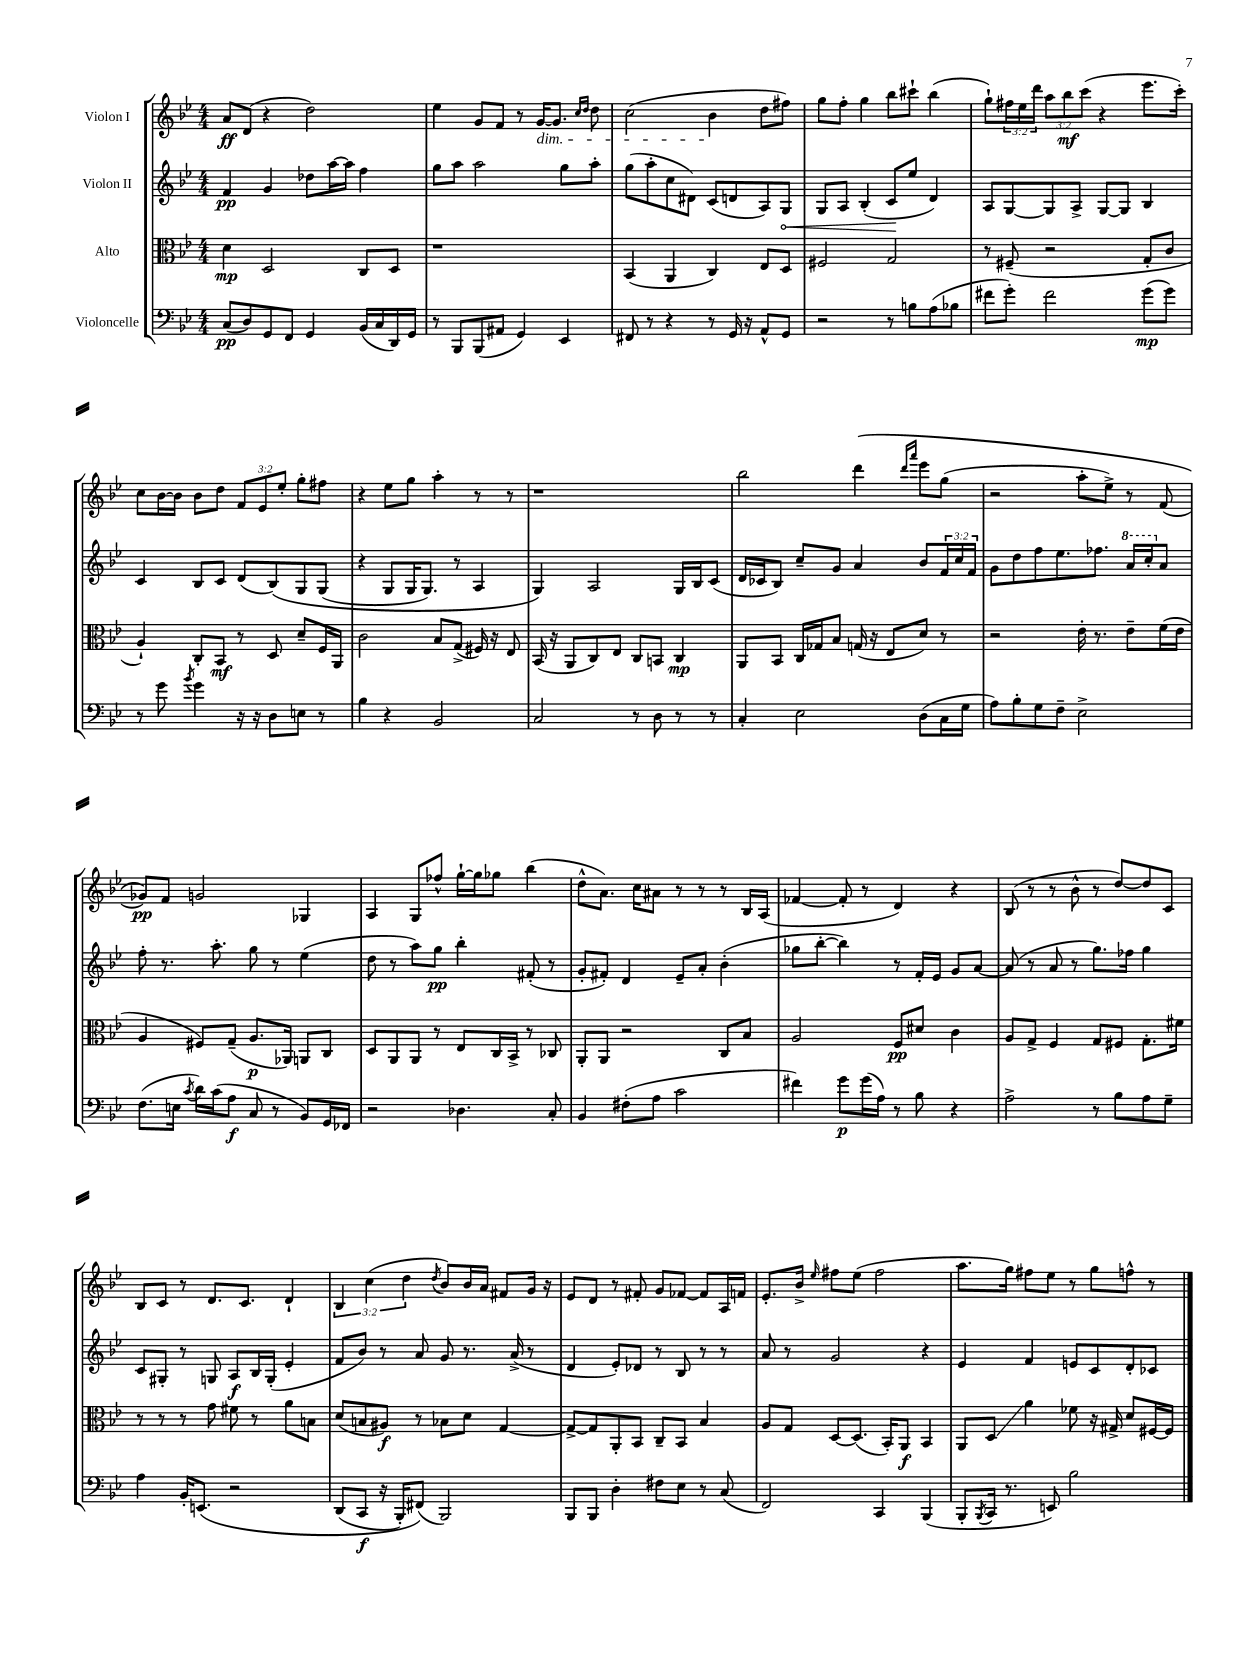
<<
\new StaffGroup <<
\new Staff = "s0" \with { instrumentName = "Violon I" } {
    \clef treble \key bes \major \numericTimeSignature \time 4/4 \override Staff.TupletNumber.text = #tuplet-number::calc-fraction-text
    a'8\ff d'8( r4 d''2) |
    ees''4 g'8 f'8 r8 g'16~\dim g'8. \grace { c''16 d''16 } d''8 |
    c''2( bes'4\! d''8 fis''8) |
    g''8 f''8-. g''4 bes''8 cis'''8-! bes''4( |
    g''8-!) \tuplet 3/2 { fis''16 ees''16 d'''16 } \tuplet 3/2 { a''8 bes''8\mf c'''8( } r4 ees'''8. c'''16-.) |
    c''8 bes'16~ bes'16 bes'8 d''8 \tuplet 3/2 { f'8 ees'8 ees''8-. } g''8-. fis''8 |
    r4 ees''8 g''8 a''4-. r8 r8 |
    r1 |
    bes''2 d'''4\( \grace { d'''16 a'''16 } ees'''8 g''8( |
    r2 a''8-. ees''8->) r8 f'8( |
    ges'8\pp)\) f'8 g'2 ges4 |
    a4 g8 fes''8-^ g''16~-! g''16 ges''8 bes''4( |
    d''8-^ a'8.) c''16 ais'8 r8 r8 r8 bes16 a16( |
    fes'4~ fes'8-. r8 d'4) r4 |
    bes8( r8 r8 bes'8-^ r8 d''8~) d''8 c'8 |
    bes8 c'8 r8 d'8. c'8. d'4-! |
    \tuplet 3/2 { bes4 c''4( d''4 } \acciaccatura { d''8 } bes'8) bes'16 a'16 fis'8 g'16 r16 |
    ees'8 d'8 r8 fis'8-. g'8 fes'8~ fes'8 a16 f'16 |
    ees'8.-. bes'16-> \grace { ees''16 } fis''8 ees''8( fis''2 |
    a''8. g''16) fis''8 ees''8 r8 g''8 f''8-^ r8 \bar "|." |
}
\new Staff = "s1" \with { instrumentName = "Violon II" } {
    \clef treble \key bes \major \numericTimeSignature \time 4/4 \override Staff.TupletNumber.text = #tuplet-number::calc-fraction-text
    f'4\pp g'4 des''8 a''16~ a''16 f''4 |
    g''8 a''8 a''2 g''8 a''8-. |
    g''8( a''8-. c''8 dis'8) c'8( d'8 a8) \once \override Hairpin.circled-tip = ##t g8\< |
    g8 a8 bes4-.( c'8\! ees''8 d'4) |
    a8 g8~ g8 a8-> g8~ g8 bes4 |
    c'4 bes8 c'8 d'8( bes8)\( g8 g8( |
    r4 g8 g16 g8.) r8 a4 |
    g4\) a2 g16 bes16 c'8( |
    d'16 ces'16 bes8) c''8-- g'8 a'4 bes'8 \tuplet 3/2 { f'16 c''16 f'16 } |
    g'8 d''8 f''8 ees''8. fes''8. \ottava #1 a''16 c'''16-. \ottava #0 a'8 |
    f''8-. r8. a''8.-. g''8 r8 ees''4( |
    d''8 r8 a''8) g''8\pp bes''4-. fis'8-.( r8 |
    g'8-. fis'8-.) d'4 ees'8-- a'8-. bes'4-.( |
    ges''8 bes''8~-. bes''4) r8 f'16-. ees'16 g'8 a'8~ |
    a'8( r8 a'8 r8 g''8.) fes''16 g''4 |
    c'8 gis8-. r8 g8 a8\f bes16 g16-.( ees'4-. |
    f'8 bes'8) r8 a'8 g'8 r8. a'16->( r8 |
    d'4 ees'8-.) des'8 r8 bes8 r8 r8 |
    a'8 r8 g'2 r4 |
    ees'4 f'4 e'8 c'8 d'8-. ces'8 \bar "|." |
}
\new Staff = "s2" \with { instrumentName = "Alto" } {
    \clef alto \key bes \major \numericTimeSignature \time 4/4
    d'4\mp d2 c8 d8 |
    r1 |
    bes,4( a,4 c4) ees8 d8 |
    fis2 g2 |
    r8 fis8--( r2 g8-. c'8 |
    a4-!) c8-. bes,8\mf r8 d8 d'8-- f16 a,16 |
    c'2 bes8 g8->( fis16) r16 ees8 |
    bes,16( r16 a,8 c8) ees8 c8 b,8 c4\mp |
    a,8 bes,8 c16 ges16 bes8 g16( r16 ees8 d'8) r8 |
    r2 ees'16-. r8. ees'8-- f'16( ees'16 |
    a4 fis8) g8--( a8.\p aes,16) a,8 c8 |
    d8 a,8 a,8 r8 ees8 c16 bes,16-> r8 ces8 |
    a,8-. a,8 r2 c8 bes8 |
    a2 f8\pp dis'8 c'4 |
    a8 g8-> f4 g8 fis8 g8.-. fis'16 |
    r8 r8 r8 g'8 fis'8 r8 a'8 b8 |
    d'8( b8 ais8\f) r8 bes8 d'8 g4~ |
    g8~-> g8 a,8-. bes,8 c8-- bes,8 bes4 |
    a8 g8 d8~ d8.( bes,16-.) a,8\f bes,4 |
    a,8 d8\glissando a'4 fes'8 r16 gis16-> d'8 fis16~ fis16 \bar "|." |
}
\new Staff = "s3" \with { instrumentName = "Violoncelle" } {
    \clef bass \key bes \major \numericTimeSignature \time 4/4
    c8\pp( d8) g,8 f,8 g,4 bes,16( c16 d,16) g,16 |
    r8 bes,,8 bes,,8( ais,8 g,4) ees,4 |
    fis,8 r8 r4 r8 g,16 r16 a,8-^ g,8 |
    r2 r8 b8 a8( bes8 |
    fis'8 g'8-.) fis'2 g'8\mp( g'8) |
    r8 g'8 \acciaccatura { bes'8 } g'4 r16 r16 d8 e8 r8 |
    bes4 r4 bes,2 |
    c2 r8 d8 r8 r8 |
    c4-. ees2 d8( c16 g16 |
    a8) bes8-. g8 f8-- ees2-> |
    f8.( e16 \acciaccatura { c'8 } d'16) c'16( a8\f c8 r8 bes,8) g,16 fes,16 |
    r2 des4. c8-. |
    bes,4 fis8-.( a8 c'2 |
    fis'4) g'8\p g'16( a16) r8 bes8 r4 |
    a2-> r8 bes8 a8 g8-- |
    a4 bes,16-. e,8.\( r2 |
    d,8( c,8\f r16 bes,,16-.) fis,8(\) bes,,2) |
    bes,,8 bes,,8 d4-. fis8 ees8 r8 c8( |
    f,2) c,4 bes,,4( |
    bes,,8-. \acciaccatura { bes,,8 } c,16 r8. e,8) bes2 \bar "|." |
}
>>
>>
\layout { \context { \Score \remove "Bar_number_engraver" } }
